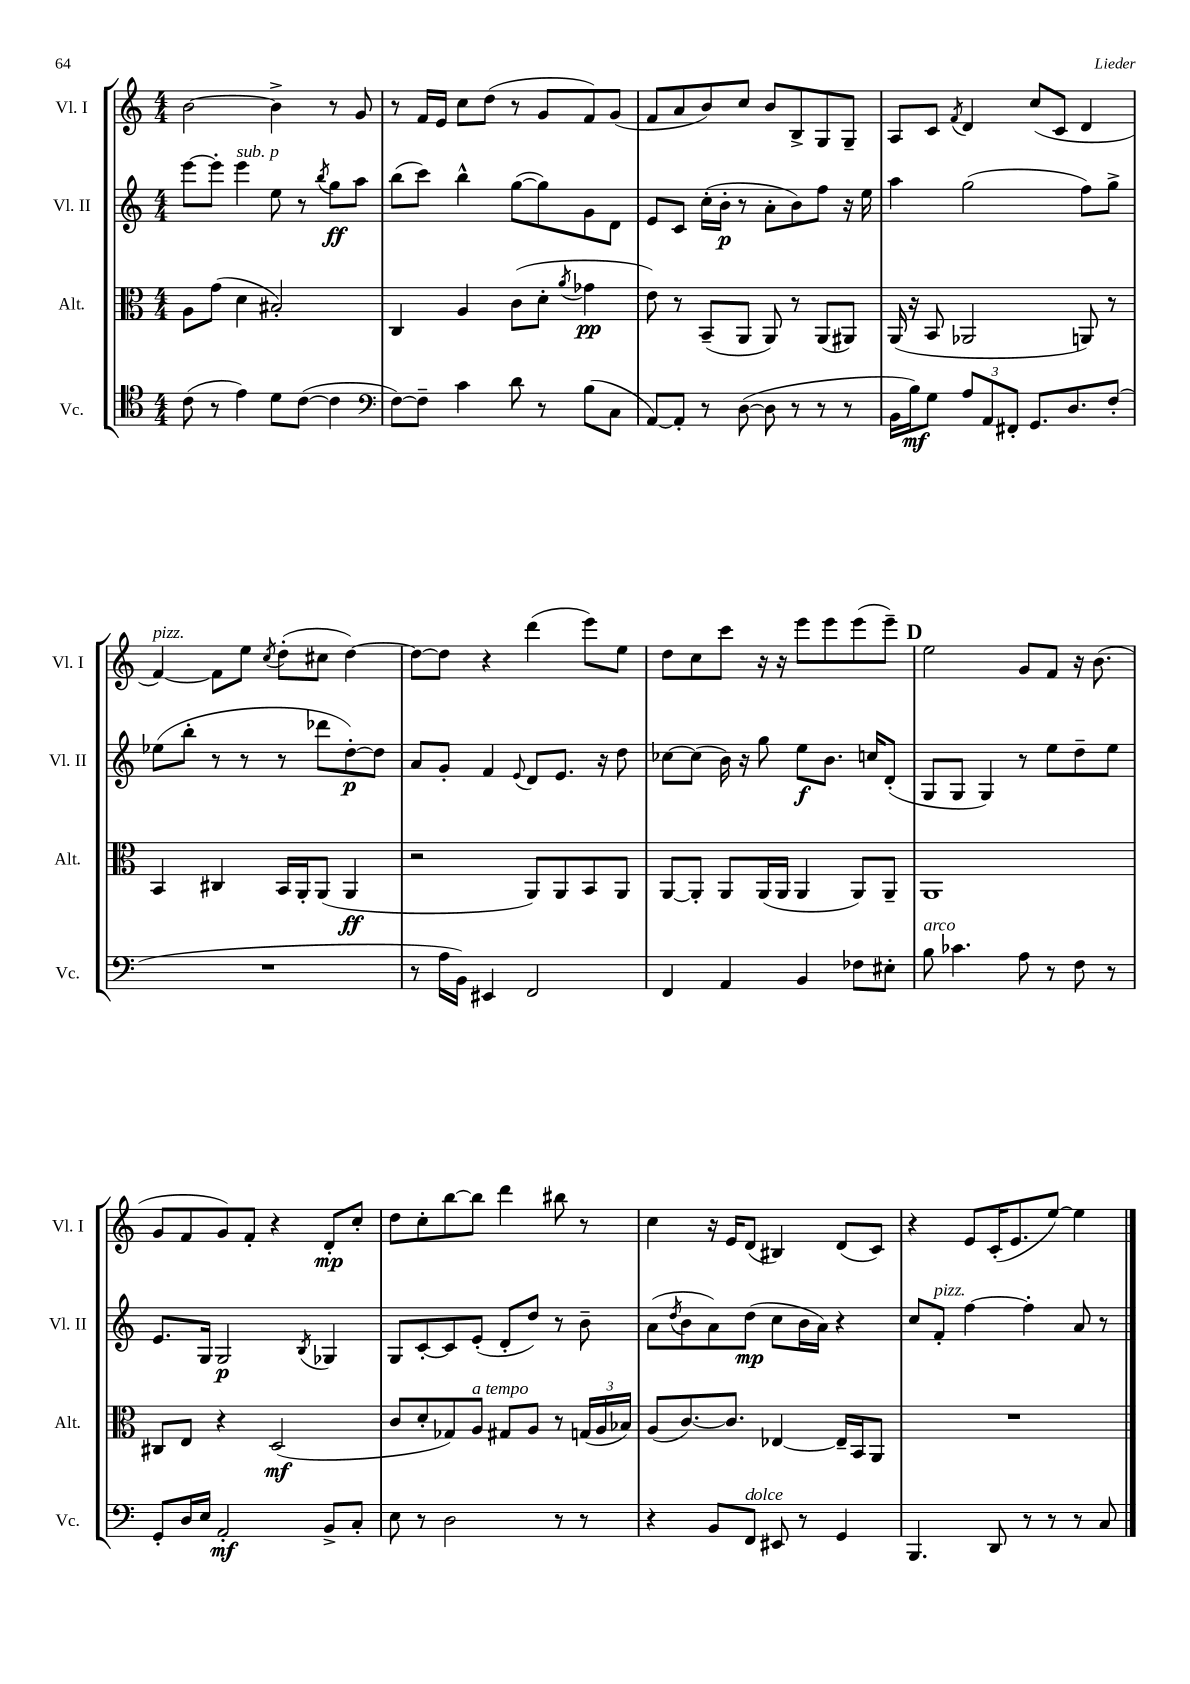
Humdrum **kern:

**kern	**dynam	**kern	**dynam	**kern	**dynam	**kern	**dynam
*part4	*part4	*part3	*part3	*part2	*part2	*part1	*part1
*staff4	*staff4	*staff3	*staff3	*staff2	*staff2	*staff1	*staff1
*I"Vc.	*	*I"Alt.	*	*I"Vl. II	*	*I"Vl. I	*
*I'Vc.	*	*I'Alt.	*	*I'Vl. II	*	*I'Vl. I	*
*clefC4	*	*clefC3	*	*clefG2	*	*clefG2	*
*k[]	*	*k[]	*	*k[]	*	*k[]	*
*M4/4	*	*M4/4	*	*M4/4	*	*M4/4	*
=80	=80	=80	=80	=80	=80	=80	=80
(8c\	.	8A\L	.	[8eee\L	.	[2b\	.
8r	.	(8g\J	.	8eee'\J]	.	.	.
!	!	!	!	!LO:TX:a:i:t=sub. p	!	!	!
4e\)	.	4d\	.	4eee\	.	.	.
8d\L	.	2B#X'/)	.	8ee\	.	4b^\]	.
([8c\J	.	.	.	8r	.	.	.
.	.	.	.	8qbb/	.	.	.
4c\]	.	.	.	8gg\L	ff	8r	.
.	.	.	.	8aa\J	.	8g/	.
=81	=81	=81	=81	=81	=81	=81	=81
*clefF4	*	*	*	*	*	*	*
[8F\L)	.	4C/	.	(8bb\L	.	8r	.
8F~\J]	.	.	.	8ccc\J)	.	16f/LL	.
.	.	.	.	.	.	16e/JJ	.
4c\	.	4A/	.	4bb^^\	.	8cc\L	.
.	.	.	.	.	.	(8dd\J	.
8d\	.	(8c\L	.	([8gg\L	.	8r	.
8r	.	8d'\J	.	8gg\])	.	8g/L	.
.	.	8qa/	.	.	.	.	.
(8B\L	.	4g-X\	pp	8g\	.	8f/)	.
8C\J	.	.	.	8d\J	.	(8g/J	.
=82	=82	=82	=82	=82	=82	=82	=82
[8AA/L)	.	8e\)	.	8e/L	.	8f/L	.
8AA'/J]	.	8r	.	8c/J	.	8a/	.
8r	.	(8BB~/L	.	(16cc'\LL	.	8b/)	.
.	.	.	.	16b'\JJ	p	.	.
([8D\	.	8AA/J	.	8r	.	8cc/J	.
8D\]	.	8AA/)	.	8a'\L	.	8b/L	.
8r	.	8r	.	8b\)	.	8B^/	.
8r	.	(8AA/L	.	8ff\J	.	8G/	.
8r	.	8AA#X/J)	.	16r	.	8G~/J	.
.	.	.	.	16ee\	.	.	.
=83	=83	=83	=83	=83	=83	=83	=83
16BB\LL	.	(16AA/	.	4aa\	.	8A/L	.
16B\J)	mf	16r	.	.	.	.	.
8G\J	.	8BB/	.	.	.	8c/J	.
.	.	.	.	.	.	8qf/	.
12A/L	.	2AA-X/	.	(2gg\	.	4d/	.
12AA/	.	.	.	.	.	.	.
12FF#X'/J	.	.	.	.	.	.	.
8.GG/L	.	.	.	.	.	(8cc/L	.
.	.	.	.	.	.	8c/J	.
8.D/	.	.	.	.	.	.	.
.	.	8AAn/)	.	8ff\L)	.	4d/	.
(8F'/J	.	8r	.	8gg^\J	.	.	.
!!LO:LB:g=z
=84	=84	=84	=84	=84	=84	=84	=84
!	!	!	!	!	!	!LO:TX:a:i:t=pizz.	!
1r	.	4BB/	.	(8ee-X\L	.	[4f/)	.
.	.	.	.	8bb'\J	.	.	.
.	.	4C#X/	.	8r	.	8f\L]	.
.	.	.	.	8r	.	8ee\J	.
.	.	.	.	.	.	8qcc/	.
.	.	16BB/LL	.	8r	.	(8dd'\L	.
.	.	16AA'/J	.	.	.	.	.
.	.	(8AA/J	.	8ddd-X\L	.	8cc#X\J	.
.	.	4AA/	ff	[8dd'\)	p	[4dd\)	.
.	.	.	.	8dd\J]	.	.	.
=85	=85	=85	=85	=85	=85	=85	=85
8r	.	2r	.	8a/L	.	8dd\L_	.
16A\LL	.	.	.	8g'/J	.	8dd\J]	.
16BB\JJ)	.	.	.	.	.	.	.
4EE#X/	.	.	.	4f/	.	4r	.
.	.	.	.	8qqe/	.	.	.
2FF/	.	8AA/L)	.	8d/L	.	(4ddd\	.
.	.	8AA/	.	8.e/J	.	.	.
.	.	8BB/	.	.	.	8eee\L)	.
.	.	.	.	16r	.	.	.
.	.	8AA/J	.	8dd\	.	8ee\J	.
=86	=86	=86	=86	=86	=86	=86	=86
4FF/	.	[8AA/L	.	[8cc-X\L	.	8dd\L	.
.	.	8AA'/J]	.	(8cc-\J]	.	8cc\	.
4AA/	.	8AA/L	.	16b\)	.	8ccc\J	.
.	.	.	.	16r	.	.	.
.	.	(16AA/L	.	8gg\	.	16r	.
.	.	16AA/JJ	.	.	.	16r	.
4BB/	.	4AA/	.	8ee\L	f	8eee\L	.
.	.	.	.	8.b\J	.	8eee\	.
8F-X\L	.	8AA/L)	.	.	.	(8eee\	.
.	.	.	.	16ccn/KL	.	.	.
8E#X'\J	.	8AA~/J	.	(8d'/J	.	8eee~\J)	.
!!LO:REH:place=s1:t=D
=87	=87	=87	=87	=87	=87	=87	=87
!LO:TX:a:i:t=arco	!	!	!	!	!	!	!
8B\	.	1AA	.	8G/L	.	2ee\	.
4.c-X\	.	.	.	8G/J	.	.	.
.	.	.	.	4G/)	.	.	.
8A\	.	.	.	8r	.	8g/L	.
8r	.	.	.	8ee\L	.	8f/J	.
8F\	.	.	.	8dd~\	.	16r	.
.	.	.	.	.	.	(8.b\	.
8r	.	.	.	8ee\J	.	.	.
!!LO:LB:g=z
=88	=88	=88	=88	=88	=88	=88	=88
8GG'/L	.	8C#X/L	.	8.e/L	.	8g/L	.
16D/L	.	8E/J	.	.	.	8f/	.
16E/JJ	.	.	.	16G/Jk	.	.	.
2AA'/	mf	4r	.	2G/	p	8g/)	.
.	.	.	.	.	.	8f'/J	.
.	.	(2D/	mf	.	.	4r	.
.	.	.	.	8qB/	.	.	.
8BB^/L	.	.	.	4G-X/	.	8d'/L	mp
8C'/J	.	.	.	.	.	8cc'/J	.
=89	=89	=89	=89	=89	=89	=89	=89
8E\	.	8c/L	.	8G/L	.	8dd\L	.
8r	.	8d'/	.	[8c'/	.	8cc'\	.
2D\	.	8G-X/)	.	8c/]	.	[8bb\	.
!	!	!LO:TX:a:i:t=a tempo	!	!	!	!	!
.	.	8A/J	.	(8e'/J	.	8bb\J]	.
.	.	8G#X/L	.	8d'/L	.	4ddd\	.
.	.	8A/J	.	8dd/J)	.	.	.
8r	.	8r	.	8r	.	8bb#X\	.
8r	.	(24Gn/LL	.	8b~\	.	8r	.
.	.	24A/	.	.	.	.	.
.	.	24B-X/JJ)	.	.	.	.	.
=90	=90	=90	=90	=90	=90	=90	=90
4r	.	(8A/L	.	(8a\L	.	4cc\	.
.	.	.	.	8qdd/	.	.	.
.	.	[8.c/)	.	8b\	.	.	.
8BB/L	.	.	.	8a\)	.	16r	.
.	.	8.c/J]	.	.	.	16e/KL	.
!LO:TX:a:i:t=dolce	!	!	!	!	!	!	!
8FF/J	.	.	.	(8dd\J	mp	(8d/J	.
8EE#X/	.	[4E-X/	.	8cc\L	.	4B#X/)	.
8r	.	.	.	16b\L	.	.	.
.	.	.	.	16a\JJ)	.	.	.
4GG/	.	16E-~/LL]	.	4r	.	(8d/L	.
.	.	16BB/J	.	.	.	.	.
.	.	8AA/J	.	.	.	8c/J)	.
=91	=91	=91	=91	=91	=91	=91	=91
4.BBB/	.	1r	.	8cc/L	.	4r	.
!	!	!	!	!LO:TX:a:i:t=pizz.	!	!	!
.	.	.	.	8f'/J	.	.	.
.	.	.	.	[4ff\	.	8e/L	.
8DD/	.	.	.	.	.	(16c'/K	.
.	.	.	.	.	.	8.e/	.
8r	.	.	.	4ff'\]	.	.	.
8r	.	.	.	.	.	[8ee/J)	.
8r	.	.	.	8a/	.	4ee\]	.
8C/	.	.	.	8r	.	.	.
==	==	==	==	==	==	==	==
*-	*-	*-	*-	*-	*-	*-	*-
